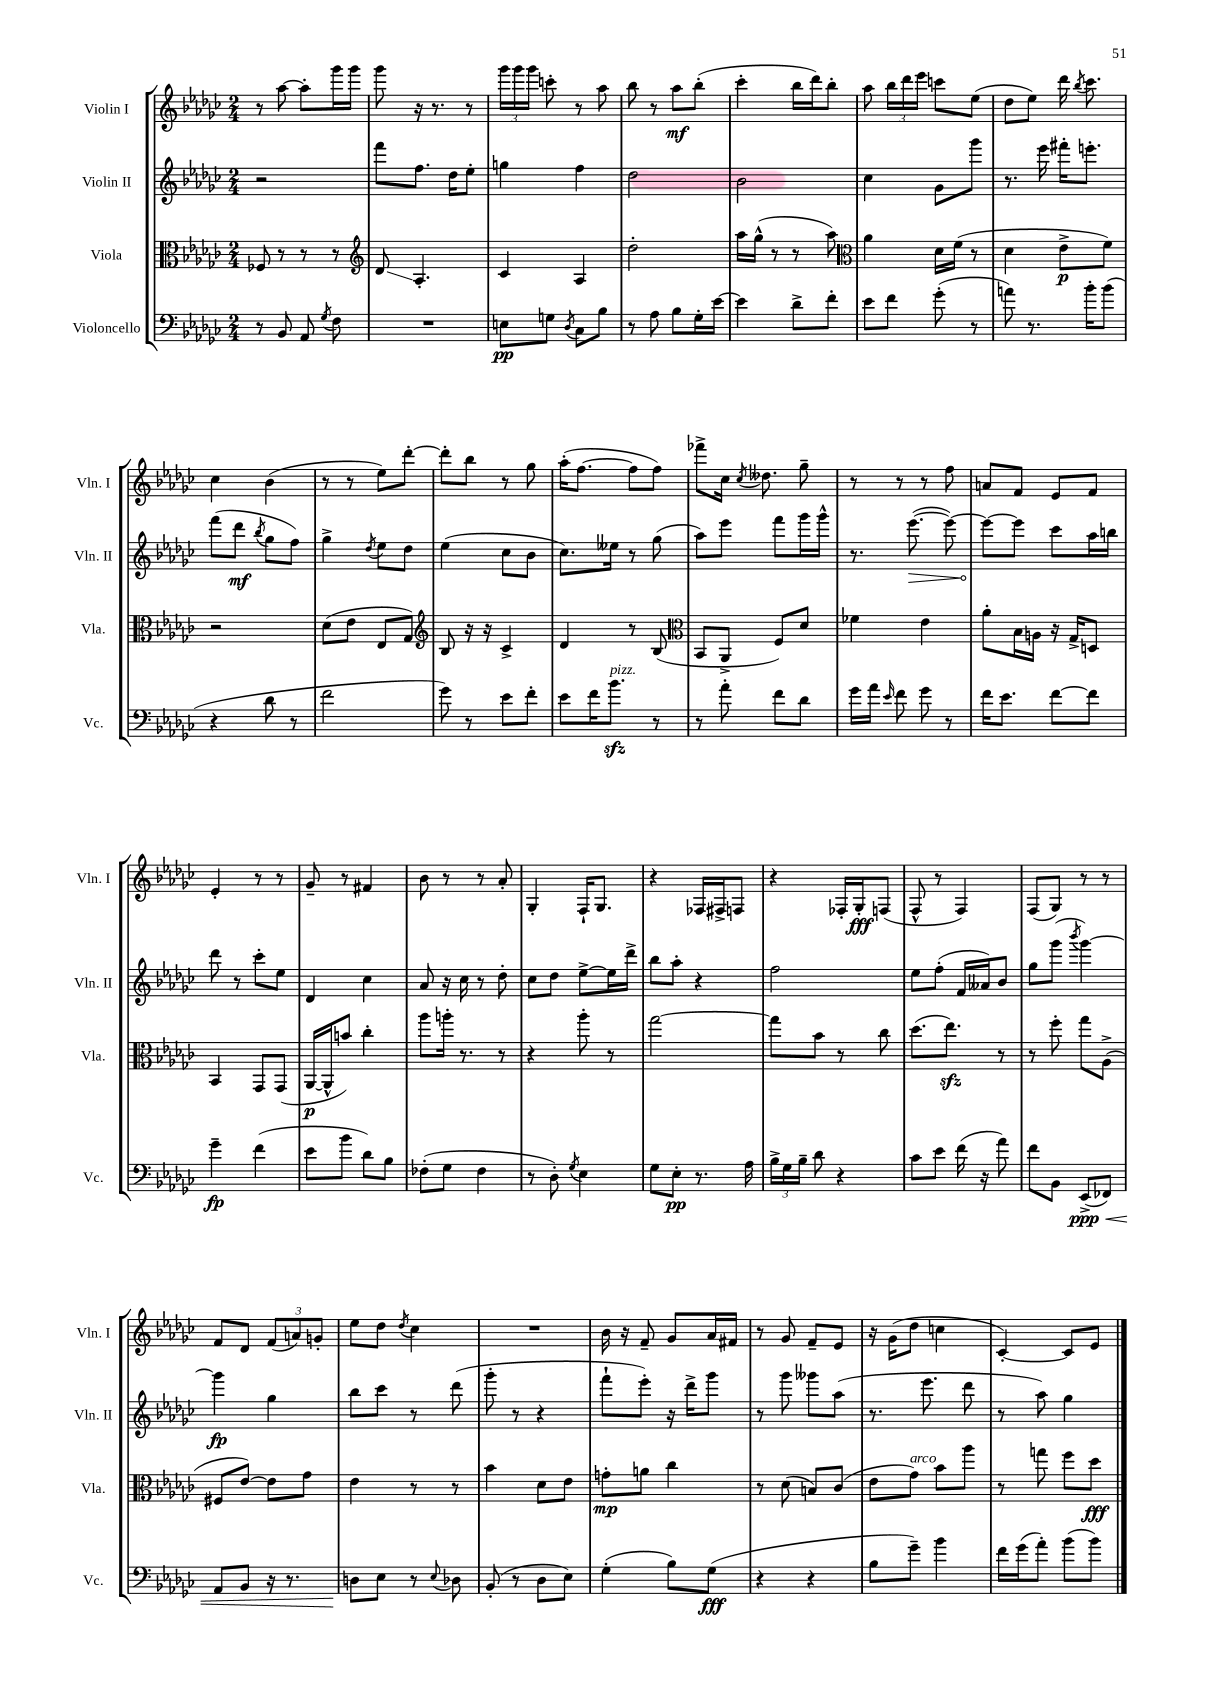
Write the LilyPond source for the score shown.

<<
\new StaffGroup <<
\new Staff = "s0" \with { instrumentName = "Violin I" shortInstrumentName = "Vln. I" } {
    \clef treble \key ges \major \numericTimeSignature \time 2/4
    \autoBeamOff r8 aes''8~ aes''8[-. ges'''16 ges'''16] |
    ges'''8 r16 r8. r8 |
    \tuplet 3/2 { ges'''16[ ges'''16 ges'''16] } c'''8-. r8 aes''8 |
    bes''8 r8 aes''8[\mf bes''8]-.( |
    ces'''4-. bes''16[ des'''16) bes''8]-. |
    aes''8 \tuplet 3/2 { bes''16[ des'''16 ees'''16] } c'''8[ ees''8]( |
    des''8[ ees''8]) des'''16 \acciaccatura { bes''8 } ces'''8. |
    ces''4 bes'4( |
    r8 r8 ees''8[) des'''8]~-. |
    des'''8[-. bes''8] r8 ges''8 |
    aes''16[-.( f''8.]~ f''8[ f''8]) |
    fes'''8[-> ces''16] \acciaccatura { ces''8 } deses''8. ges''8-- |
    r8 r8 r8 f''8 |
    a'8[ f'8] ees'8[ f'8] |
    ees'4-. r8 r8 |
    ges'8-- r8 fis'4 |
    bes'8 r8 r8 aes'8-. |
    ges4-. f16[-! ges8.] |
    r4 fes16[ fis16-> f8] |
    r4 fes16[-. ges16-.\fff f8]( |
    f8-^ r8 f4) |
    f8[( ges8]) r8 r8 |
    f'8[ des'8] \tuplet 3/2 { f'8[( a'8) g'8]-. } |
    ees''8[ des''8] \acciaccatura { des''8 } ces''4 |
    R2 |
    bes'16 r16 f'8-- ges'8[ aes'16 fis'16] |
    r8 ges'8 f'8[-- ees'8] |
    r16 ges'16[( des''8] c''4 |
    ces'4~-.) ces'8[ ees'8] \bar "|." |
}
\new Staff = "s1" \with { instrumentName = "Violin II" shortInstrumentName = "Vln. II" } {
    \clef treble \key ges \major \numericTimeSignature \time 2/4
    \autoBeamOff r2 |
    f'''8[ f''8.] des''16[ ees''8]-. |
    g''4 f''4 |
    des''2 |
    bes'2 |
    ces''4 ges'8[ ges'''8] |
    r8. ees'''16 fis'''16[-. e'''8.]-. |
    f'''8[( des'''8]\mf \acciaccatura { bes''8 } ges''8[ f''8]) |
    ges''4-> \acciaccatura { des''8 } ees''8[ des''8] |
    ees''4( ces''8[ bes'8] |
    ces''8.[) eeses''16] r8 ges''8( |
    aes''8[) ees'''8] f'''8[ ges'''16 ges'''16]-^ |
    r8. \once \override Hairpin.circled-tip = ##t ees'''8.~\>( ees'''8~) |
    ees'''8[~\! ees'''8] ces'''8[ aes''16 b''16] |
    des'''8 r8 ces'''8[-. ees''8] |
    des'4 ces''4 |
    aes'8 r16 ces''16 r8 des''8-. |
    ces''8[ des''8] ees''8[~-> ees''16 des'''16]-> |
    bes''8[ aes''8]-. r4 |
    f''2 |
    ees''8[ f''8]-.( f'16[ aeses'16) bes'8] |
    ges''8[ ges'''8]( \acciaccatura { bes'''8 } ges'''4~) |
    ges'''4\fp ges''4 |
    bes''8[ ces'''8] r8 des'''8( |
    ges'''8-. r8 r4 |
    f'''8[-! ees'''8]-.) r16 des'''16[-> ges'''8] |
    r8 ges'''8 geses'''8[ aes''8]( |
    r8. ees'''8. des'''8 |
    r8 aes''8) ges''4 \bar "|." |
}
\new Staff = "s2" \with { instrumentName = "Viola" shortInstrumentName = "Vla." } {
    \clef alto \key ges \major \numericTimeSignature \time 2/4
    \autoBeamOff fes8 r8 r8 r8 |
    \clef treble des'8\glissando aes4.-. |
    ces'4 aes4 |
    des''2-. |
    aes''16[ ges''16]-^( r8 r8 aes''8) |
    \clef alto aes'4 des'16[ f'16]( r8 |
    des'4 ees'8[->\p f'8]) |
    r2 |
    des'8[( ees'8] ees8[ ges8]) |
    \clef treble bes8 r16 r16 ces'4-> |
    des'4 r8 bes8( |
    \clef alto bes,8[ aes,8]-> f8[) des'8] |
    fes'4 ees'4 |
    aes'8[-. bes16 a16] r16 ges16[-> d8] |
    bes,4 ges,8[ ges,8]( |
    aes,16[~\p aes,16-^ b'8]) ces''4-. |
    aes''8[ a''16]-. r8. r8 |
    r4 aes''8-. r8 |
    ges''2~ |
    ges''8[ bes'8] r8 ces''8 |
    des''8.[( ees''8.]\sfz) r8 |
    r8 f''8-. ges''8[ aes8]->( |
    fis8[ ees'8]~) ees'8[ ges'8] |
    ees'4 r8 r8 |
    bes'4 des'8[ ees'8] |
    g'8[-.\mp a'8] ces''4 |
    r8 des'8( b8[) ces'8]( |
    ees'8[ ges'8]^\markup { \italic "arco" }) bes'8[ aes''8] |
    r8 g''8 f''8[ des''8]\fff \bar "|." |
}
\new Staff = "s3" \with { instrumentName = "Violoncello" shortInstrumentName = "Vc." } {
    \clef bass \key ges \major \numericTimeSignature \time 2/4
    \autoBeamOff r8 bes,8 aes,8 \acciaccatura { ges8 } f8 |
    R2 |
    e8[\pp g8] \acciaccatura { des8 } ces8[ bes8] |
    r8 aes8 bes8[ ges16-. ees'16]~ |
    ees'4 des'8[-> f'8]-. |
    ees'8[ f'8] ges'8-.( r8 |
    a'8) r8. bes'16[-. bes'8]( |
    r4 des'8 r8 |
    f'2 |
    ges'8) r8 ees'8[ f'8]-. |
    ees'8[ f'16 bes'8.]\sfz^\markup { \italic "pizz." } r8 |
    r8 aes'8-. f'8[ des'8] |
    ges'16[ aes'16] \grace { ees'16 } f'8 ges'8 r8 |
    f'16[ ees'8.] f'8[~ f'8] |
    ges'4--\fp f'4( |
    ees'8[ bes'8] des'8[) bes8] |
    fes8[-.( ges8] fes4 |
    r8 des8-.) \acciaccatura { ges8 } ees4 |
    ges8[ ees8]-.\pp r8. aes16 |
    \tuplet 3/2 { bes16[-> ges16 bes16]-- } des'8 r4 |
    ces'8[ ees'8] f'16( r16 aes'8) |
    f'8[ bes,8] ees,8[->\ppp\<( fes,8]) |
    aes,8[ bes,8] r16 r8. |
    d8[\! ees8] r8 \appoggiatura { ees8 } des8 |
    bes,8-.( r8 des8[ ees8]) |
    ges4-.( bes8[) ges8]\fff( |
    r4 r4 |
    bes8[ ges'8]--) bes'4 |
    f'16[ ges'16( aes'8]-.) bes'8[( bes'8]) \bar "|." |
}
>>
>>
\layout { \context { \Score \remove "Bar_number_engraver" } }
